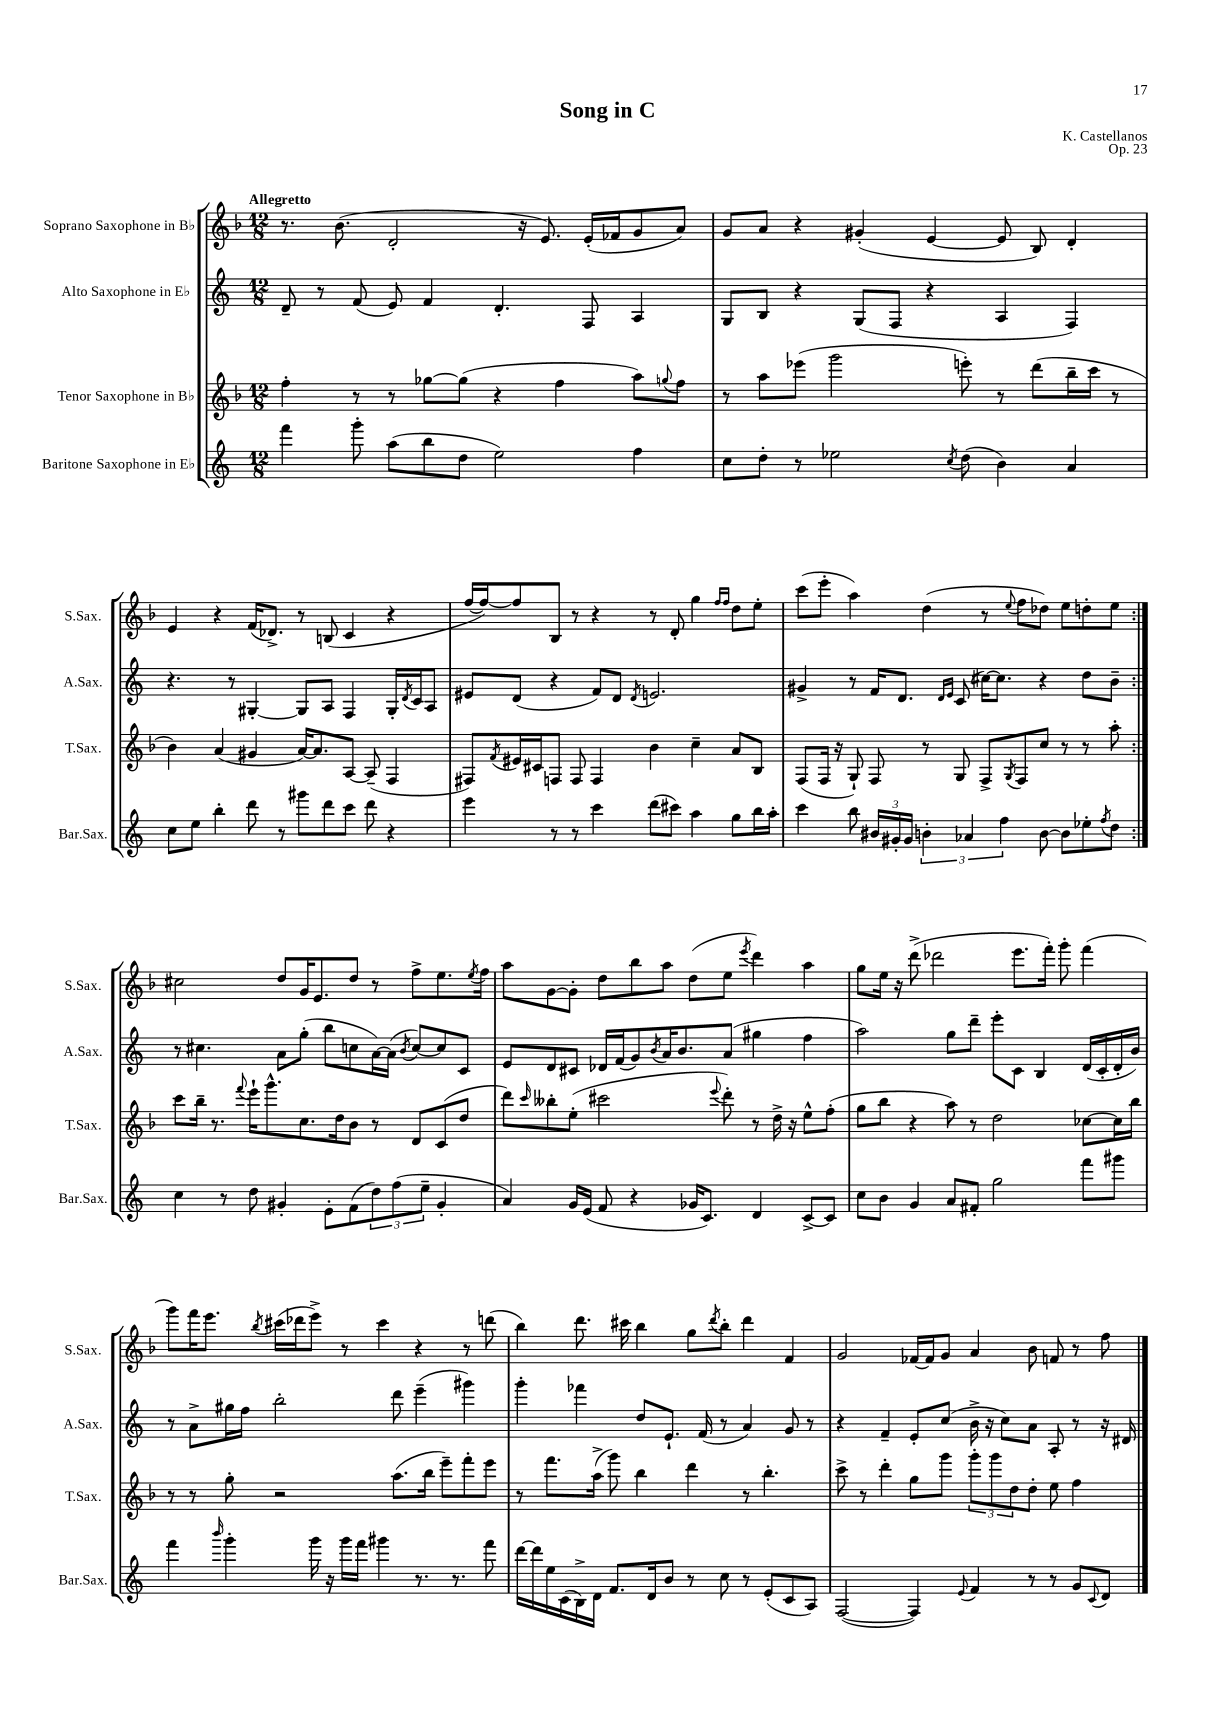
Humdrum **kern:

**kern	**kern	**kern	**kern
*staff4	*staff3	*staff2	*staff1
*clefG2	*clefG2	*clefG2	*clefG2
*k[]	*k[b-]	*k[]	*k[b-]
*M12/8	*M12/8	*M12/8	*M12/8
4fff	4ff'	8d~	8.r
.	.	8r	.
.	.	.	(8.b-
8ggg'	8r	(8f	.
(8aa	8r	8e)	2d'
8bb	[8gg-	4f	.
8dd	(8gg-]	.	.
2ee)	4r	4.d'	.
.	.	.	16r
.	.	.	8.e)
.	4ff	.	.
.	.	8F	(16e'
.	.	.	16f-
4ff	8aa)	4A	8g
.	8qqgg	.	.
.	8ff	.	8a)
=	=	=	=
8cc	8r	8G	8g
8dd'	8aa	8B	8a
8r	(8eee-	4r	4r
2ee-	2ggg	.	.
.	.	(8G	(4g#'
.	.	8F	.
.	.	4r	[4e
8qcc	.	.	.
(8dd	8eee')	.	.
4b)	8r	4A	8e]
.	(8ddd	.	8B-)
4a	16bb-~	4F)	4d'
.	16ccc	.	.
.	8r	.	.
=	=	=	=
8cc	4b-)	4.r	4e
8ee	.	.	.
4bb'	(4a	.	4r
.	.	8r	.
8ddd	4g#	[4G#'	(16f
.	.	.	8.d-^)
8r	.	.	.
8ggg#	[16a)	8G#]	8r
.	8.a]	.	.
8ddd	.	8A	(8B
8ccc	[8A	4F	4c
8ddd	(8A~]	.	.
4r	4F	16G#'	4r
.	.	8qd	.
.	.	16c	.
.	.	8A	.
=	=	=	=
4eee	8F#)	8e#	[16ff
.	.	.	16ff_)
.	8qf	.	.
.	16e#	(8d	8ff]
.	16c#	.	.
8r	8F	4r	8B-
8r	8F	.	8r
4ccc	4F	8f)	4r
.	.	8d	.
.	.	8qd	.
(8ddd	4b-	2.e	8r
8ccc#)	.	.	8d'
4aa	4cc~	.	4gg
.	.	.	16qqff
.	.	.	16qqff
8gg	8a	.	8dd
16bb	8B-	.	8ee'
16aa'	.	.	.
=	=	=	=
4ccc	(8F	4g#^	(8ccc
.	16F	.	8eee'
.	16r	.	.
8bb	8G`)	8r	4aa)
24b#	8F	16f	.
24g#'	.	.	.
.	.	8.d	.
24g#	.	.	.
6b'	8r	.	(4dd
.	.	16qqd	.
.	.	16qqe	.
.	8G	(8c	.
6a-	.	.	.
.	8F^	[16cc#)	8r
.	.	8.cc#]	.
6ff	.	.	.
.	8qG	.	8qqee
.	8F	.	8ff
[8b	8cc	4r	8dd-)
8b]	8r	.	8ee
8ee-'	8r	8dd	8dd'
8qff	.	.	.
8dd	8aa'	8b~	8ee
=:|!	=:|!	=:|!	=:|!
4cc	8ccc	8r	2cc#
.	16bb-~	4.cc#	.
.	8.r	.	.
8r	.	.	.
.	8qqfff	.	.
8dd	16eee`	.	.
.	8.ggg^^	.	.
4g#'	.	8a	8dd
.	8.cc	(8gg'	16g
.	.	.	8.e
8e'	.	8bb	.
.	16dd	.	.
(8f	8b-	8cc	8dd
12dd)	8r	[16a)	8r
.	.	(16a]	.
(12ff	.	.	.
.	.	8qb	.
.	8d	[8cc)	8ff^
12ee~	.	.	.
4g#'	(8c	8cc]	8.ee
.	8dd	8c	.
.	.	.	8qee
.	.	.	16ff
=	=	=	=
4a)	8ddd)	8e	8aa
.	16qqccc	.	.
.	8bb--'	8d	[8g
16g	(8ee'	8c#	8g']
(16e	.	.	.
8f	2ccc#	16d-	8dd
.	.	(16f	.
4r	.	8g)	8bb-
.	.	8qb	.
.	.	16a	8aa
.	.	8.b	.
16g-	.	.	(8dd
8.c)	.	.	.
.	8qqeee	.	.
.	8ddd')	(8a	8ee
.	.	.	8qeee
4d	8r	4gg#	4ddd)
.	16dd^	.	.
.	16r	.	.
[8c^	8ee^^	4ff	4aa
8c]	(8ff'	.	.
=	=	=	=
8cc	8gg	2aa)	8gg
8b	8bb-	.	16ee
.	.	.	16r
4g	4r	.	(8ddd^
.	.	.	2ddd-
8a	8aa)	8gg	.
8f#'	8r	8ddd~	.
2gg	2dd	8eee'	.
.	.	8c	8.eee
.	.	4B	.
.	.	.	16fff')
.	.	.	8ggg'
8fff	[8cc-	(16d	(4fff
.	.	16c'	.
8ggg#	16cc-]	16d'	.
.	16bb-	16b)	.
=	=	=	=
4fff	8r	8r	8ggg)
.	8r	8a^	16fff
.	.	.	8.eee
16qqbbb	.	.	.
4ggg'	8gg'	16gg#	.
.	.	16ff	.
.	.	.	8qbb-
.	2r	2bb'	(16ccc#
.	.	.	16ddd-
16ggg	.	.	8eee^)
16r	.	.	.
16ggg	.	.	8r
16fff	.	.	.
4ggg#	.	.	4ccc#
.	(8.aa	8ddd	.
8.r	.	(4eee~	4r
.	16bb-	.	.
.	8eee~)	.	.
8.r	.	.	.
.	8fff'	4ggg#)	8r
8fff	8eee	.	(8ddd
=	=	=	=
[16ddd	8r	4ggg'	4bb-)
16ddd]	.	.	.
16ee	8.fff	.	.
(16c	.	.	.
16B^)	.	4fff-	8.ddd
16d	(16aa^	.	.
8.f	8ggg)	.	.
.	.	.	16ccc#
.	4bb-	8dd	4bb-
16d	.	.	.
8b	.	8.e`	.
8r	4ddd	.	8gg
.	.	(16f	.
.	.	.	8qddd
8cc	.	8r	8bb-'
8r	8r	4a)	4ddd
(8e'	4.bb-'	.	.
8c	.	8g	4f
8A)	.	8r	.
=	=	=	=
([2F	8ccc^	4r	2g
.	8r	.	.
.	4ddd'	4f~	.
4F])	8gg	8e'	[16f-
.	.	.	16f-]
.	8ggg	(8cc	8g
8qqe	.	.	.
4f	12ggg'	16b^	4a
.	.	16r	.
.	12ggg	.	.
.	.	8cc)	.
.	12dd	.	.
8r	8dd'	8a	8b-
8r	8ee	8A'	8f
8g	4ff	8r	8r
8qqc	.	.	.
8d	.	16r	8ff
.	.	16d#	.
==	==	==	==
*-	*-	*-	*-
